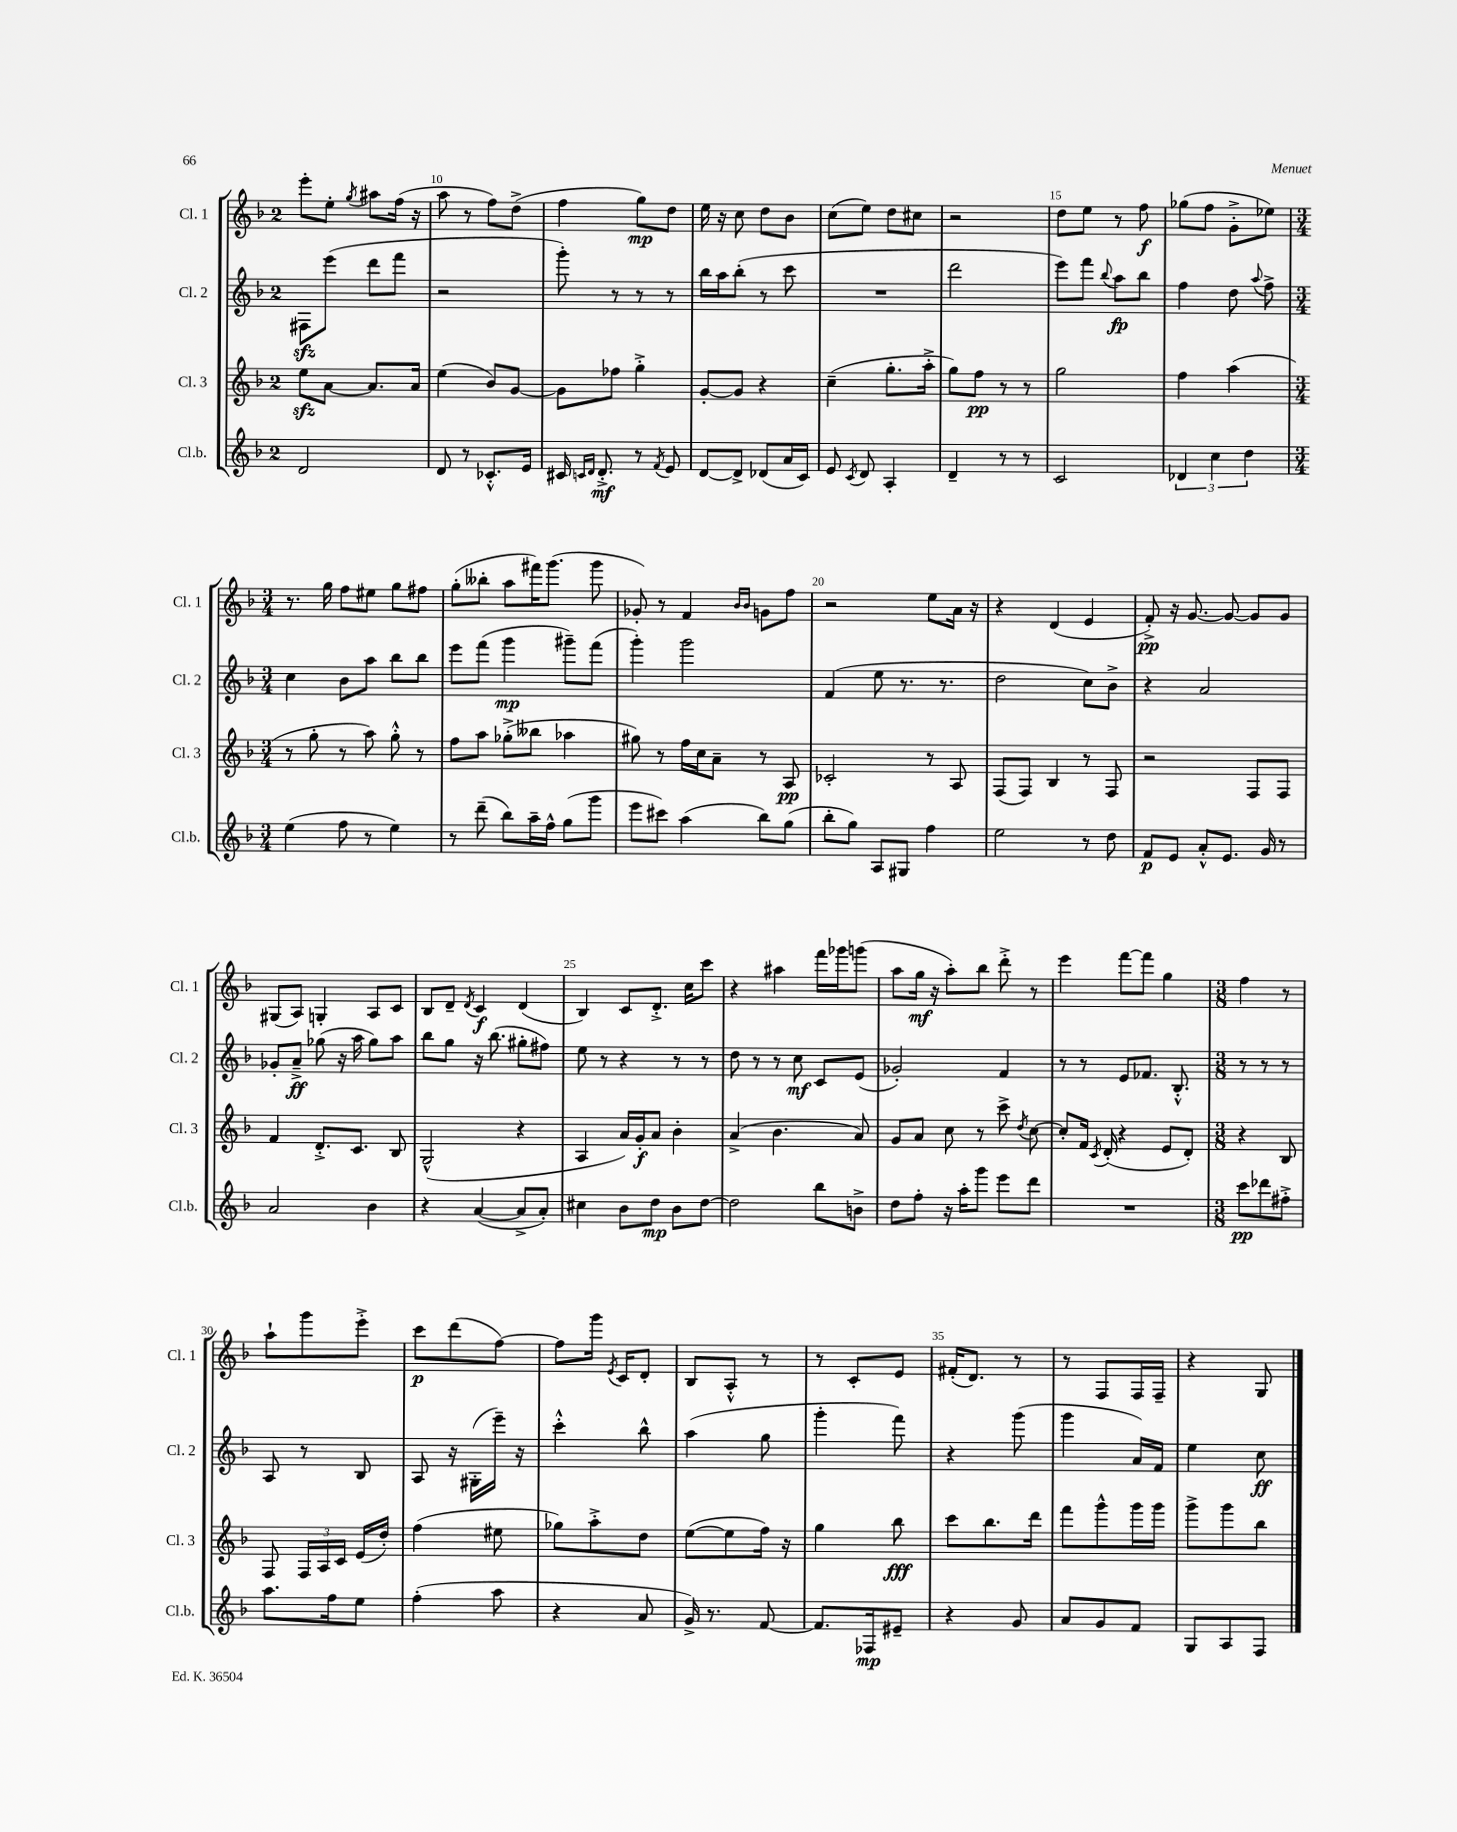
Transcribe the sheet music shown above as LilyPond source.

<<
\new StaffGroup <<
\new Staff = "s0" \with { instrumentName = "Cl. 1" shortInstrumentName = "Cl. 1" } {
    \clef treble \key f \major \once \override Staff.TimeSignature.style = #'single-digit \time 2/4
    \autoBeamOff e'''8[-. e''8]-. \acciaccatura { g''8 } ais''8[ f''16]( r16 |
    a''8 r8 f''8[) d''8]->( |
    f''4 g''8[\mp) d''8] |
    e''16 r16 c''8 d''8[ bes'8] |
    c''8[( e''8]) d''8[ cis''8] |
    r2 |
    d''8[ e''8] r8 f''8\f |
    ges''8[( f''8] g'8[-.-> ees''8]) |
    \numericTimeSignature \time 3/4 r8. g''16 f''8[ eis''8] g''8[ fis''8] |
    g''8[-.( beses''8]-. a''8[ fis'''16) g'''8.]( g'''8 |
    ges'8-.) r8 f'4 \grace { bes'16[ bes'16] } g'8[ f''8] |
    r2 e''8[ a'16] r16 |
    r4 d'4( e'4 |
    f'8-.->\pp) r16 g'8.~ g'8~ g'8[ g'8] |
    gis8[( a8]) g4-. a8[ c'8] |
    bes8[ d'8]-- \acciaccatura { d'8 } c'4\f d'4( |
    bes4) c'8[ d'8.]-.-> c''16[ c'''8] |
    r4 ais''4 f'''16[ ges'''16 g'''8]( |
    a''8[ g''16]\mf r16 a''8[-.) bes''8] d'''8-.-> r8 |
    e'''4 f'''8[~ f'''8] g''4 |
    \numericTimeSignature \time 3/8 f''4 r8 |
    a''8[-! g'''8 e'''8]-.-> |
    c'''8[\p d'''8( f''8]~) |
    f''8[ g'''16] \acciaccatura { e'8 } c'16[ d'8]-. |
    bes8[ a8]-.-^ r8 |
    r8 c'8[-. e'8] |
    fis'16[-.( d'8.]) r8 |
    r8 f8[ f16 f16]-- |
    r4 g8 \bar "|." |
}
\new Staff = "s1" \with { instrumentName = "Cl. 2" shortInstrumentName = "Cl. 2" } {
    \clef treble \key f \major \once \override Staff.TimeSignature.style = #'single-digit \time 2/4
    \autoBeamOff fis8[\sfz e'''8]( d'''8[ f'''8] |
    r2 |
    g'''8-.) r8 r8 r8 |
    bes''16[ a''16 bes''8]-.( r8 c'''8 |
    R2 |
    d'''2 |
    e'''8[) f'''8] \appoggiatura { bes''8 } a''8[\fp bes''8] |
    f''4 d''8 \appoggiatura { a''8 } f''8-> |
    \numericTimeSignature \time 3/4 c''4 bes'8[ a''8] bes''8[ bes''8] |
    e'''8[ f'''8]( g'''4\mp gis'''8[--) f'''8]( |
    g'''4-.) g'''2 |
    f'4( e''8 r8. r8. |
    d''2 c''8[) bes'8]-> |
    r4 a'2 |
    ges'8[-. a'8]--->\ff ges''8( r16 a''16 ges''8[) a''8] |
    bes''8[ g''8] r16 bes''8.( gis''8[-. fis''8]) |
    e''8 r8 r4 r8 r8 |
    d''8 r8 r8 c''8\mf c'8[ e'8]( |
    ges'2-.) f'4 |
    r8 r8 e'8[ fes'8.] bes8.-.-^ |
    \numericTimeSignature \time 3/8 r8 r8 r8 |
    a8 r8 bes8 |
    a8 r16 gis16[-.( e'''16]--) r16 |
    c'''4-.-^ bes''8-^ |
    a''4( g''8 |
    g'''4-. f'''8) |
    r4 g'''8( |
    g'''4 a'16[) f'16] |
    e''4 c''8\ff \bar "|." |
}
\new Staff = "s2" \with { instrumentName = "Cl. 3" shortInstrumentName = "Cl. 3" } {
    \clef treble \key f \major \once \override Staff.TimeSignature.style = #'single-digit \time 2/4
    \autoBeamOff e''8[\sfz a'8]~ a'8.[ a'16] |
    e''4( bes'8[) g'8]~ |
    g'8[ fes''8] g''4-.-> |
    g'8[~-. g'8] r4 |
    c''4--( g''8.[-. a''16]-.-> |
    g''8[) f''8]\pp r8 r8 |
    g''2 |
    f''4 a''4( |
    \numericTimeSignature \time 3/4 r8 g''8-. r8 a''8) g''8-.-^ r8 |
    f''8[ a''8] ges''8[-.->( beses''8] aes''4 |
    gis''8) r8 f''16[ c''16 a'8]-- r8 a8\pp |
    ces'2-. r8 a8 |
    f8[( f8]) bes4 r8 f8 |
    r2 f8[ f8] |
    f'4 d'8.[-.-> c'8.] bes8 |
    g2-^( r4 |
    a4 a'16[) g'16-.\f a'8] bes'4-. |
    a'4->( bes'4. a'8) |
    g'8[ a'8] c''8 r8 c'''8-> \acciaccatura { d''8 } c''8~ |
    c''8[-. f'16] \acciaccatura { c'8 } d'16-.( r4 e'8[ d'8]-.) |
    \numericTimeSignature \time 3/8 r4 bes8 |
    f8 \tuplet 3/2 { f16[ a16 c'16] } e'16[( d''16]-.) |
    f''4( eis''8 |
    ges''8[) a''8-.-> d''8] |
    e''8[~( e''8 f''16]) r16 |
    g''4 bes''8\fff |
    c'''8[ bes''8. d'''16] |
    f'''8[ g'''8-^ g'''16 g'''16] |
    g'''8[-> g'''8 bes''8] \bar "|." |
}
\new Staff = "s3" \with { instrumentName = "Cl.b." shortInstrumentName = "Cl.b." } {
    \clef treble \key f \major \once \override Staff.TimeSignature.style = #'single-digit \time 2/4
    \autoBeamOff d'2 |
    d'8 r8 ces'8.[-.-^ e'16] |
    cis'16 \grace { c'16[ d'16] } d'8.-.->\mf r8 \acciaccatura { f'8 } e'8 |
    d'8[~ d'8]-> des'8[( a'16 c'16]) |
    e'8 \acciaccatura { c'8 } d'8 a4-. |
    d'4-- r8 r8 |
    c'2 |
    \tuplet 3/2 { des'4 c''4 d''4 } |
    \numericTimeSignature \time 3/4 e''4( f''8 r8 e''4) |
    r8 d'''8--( bes''8[) a''16-- f''16]-^ g''8[( g'''8] |
    e'''8[ cis'''8]) a''4( bes''8[) g''8]( |
    bes''8[-. g''8]) a8[ gis8] f''4 |
    e''2 r8 d''8 |
    f'8[\p e'8] a'8[-.-^ e'8.] g'16 r8 |
    a'2 bes'4 |
    r4 a'4~( a'8[-> a'8]-.) |
    cis''4 bes'8[ d''8]\mp bes'8[ d''8]~ |
    d''2 bes''8[ b'8]-> |
    d''8[ f''8]-. r16 a''16[-. g'''8] e'''8[ d'''8] |
    R2. |
    \numericTimeSignature \time 3/8 c'''8[\pp des'''8 fis''8]-.-> |
    a''8.[ f''16 e''8] |
    f''4-.( a''8 |
    r4 a'8 |
    g'16->) r8. f'8~ |
    f'8.[ fes16\mp eis'8]-- |
    r4 g'8 |
    a'8[ g'8 f'8] |
    g8[ a8 f8] \bar "|." |
}
>>
>>
\layout { \context { \Score currentBarNumber = #9 \override BarNumber.break-visibility = ##(#f #t #t) barNumberVisibility = #(every-nth-bar-number-visible 5) } }
